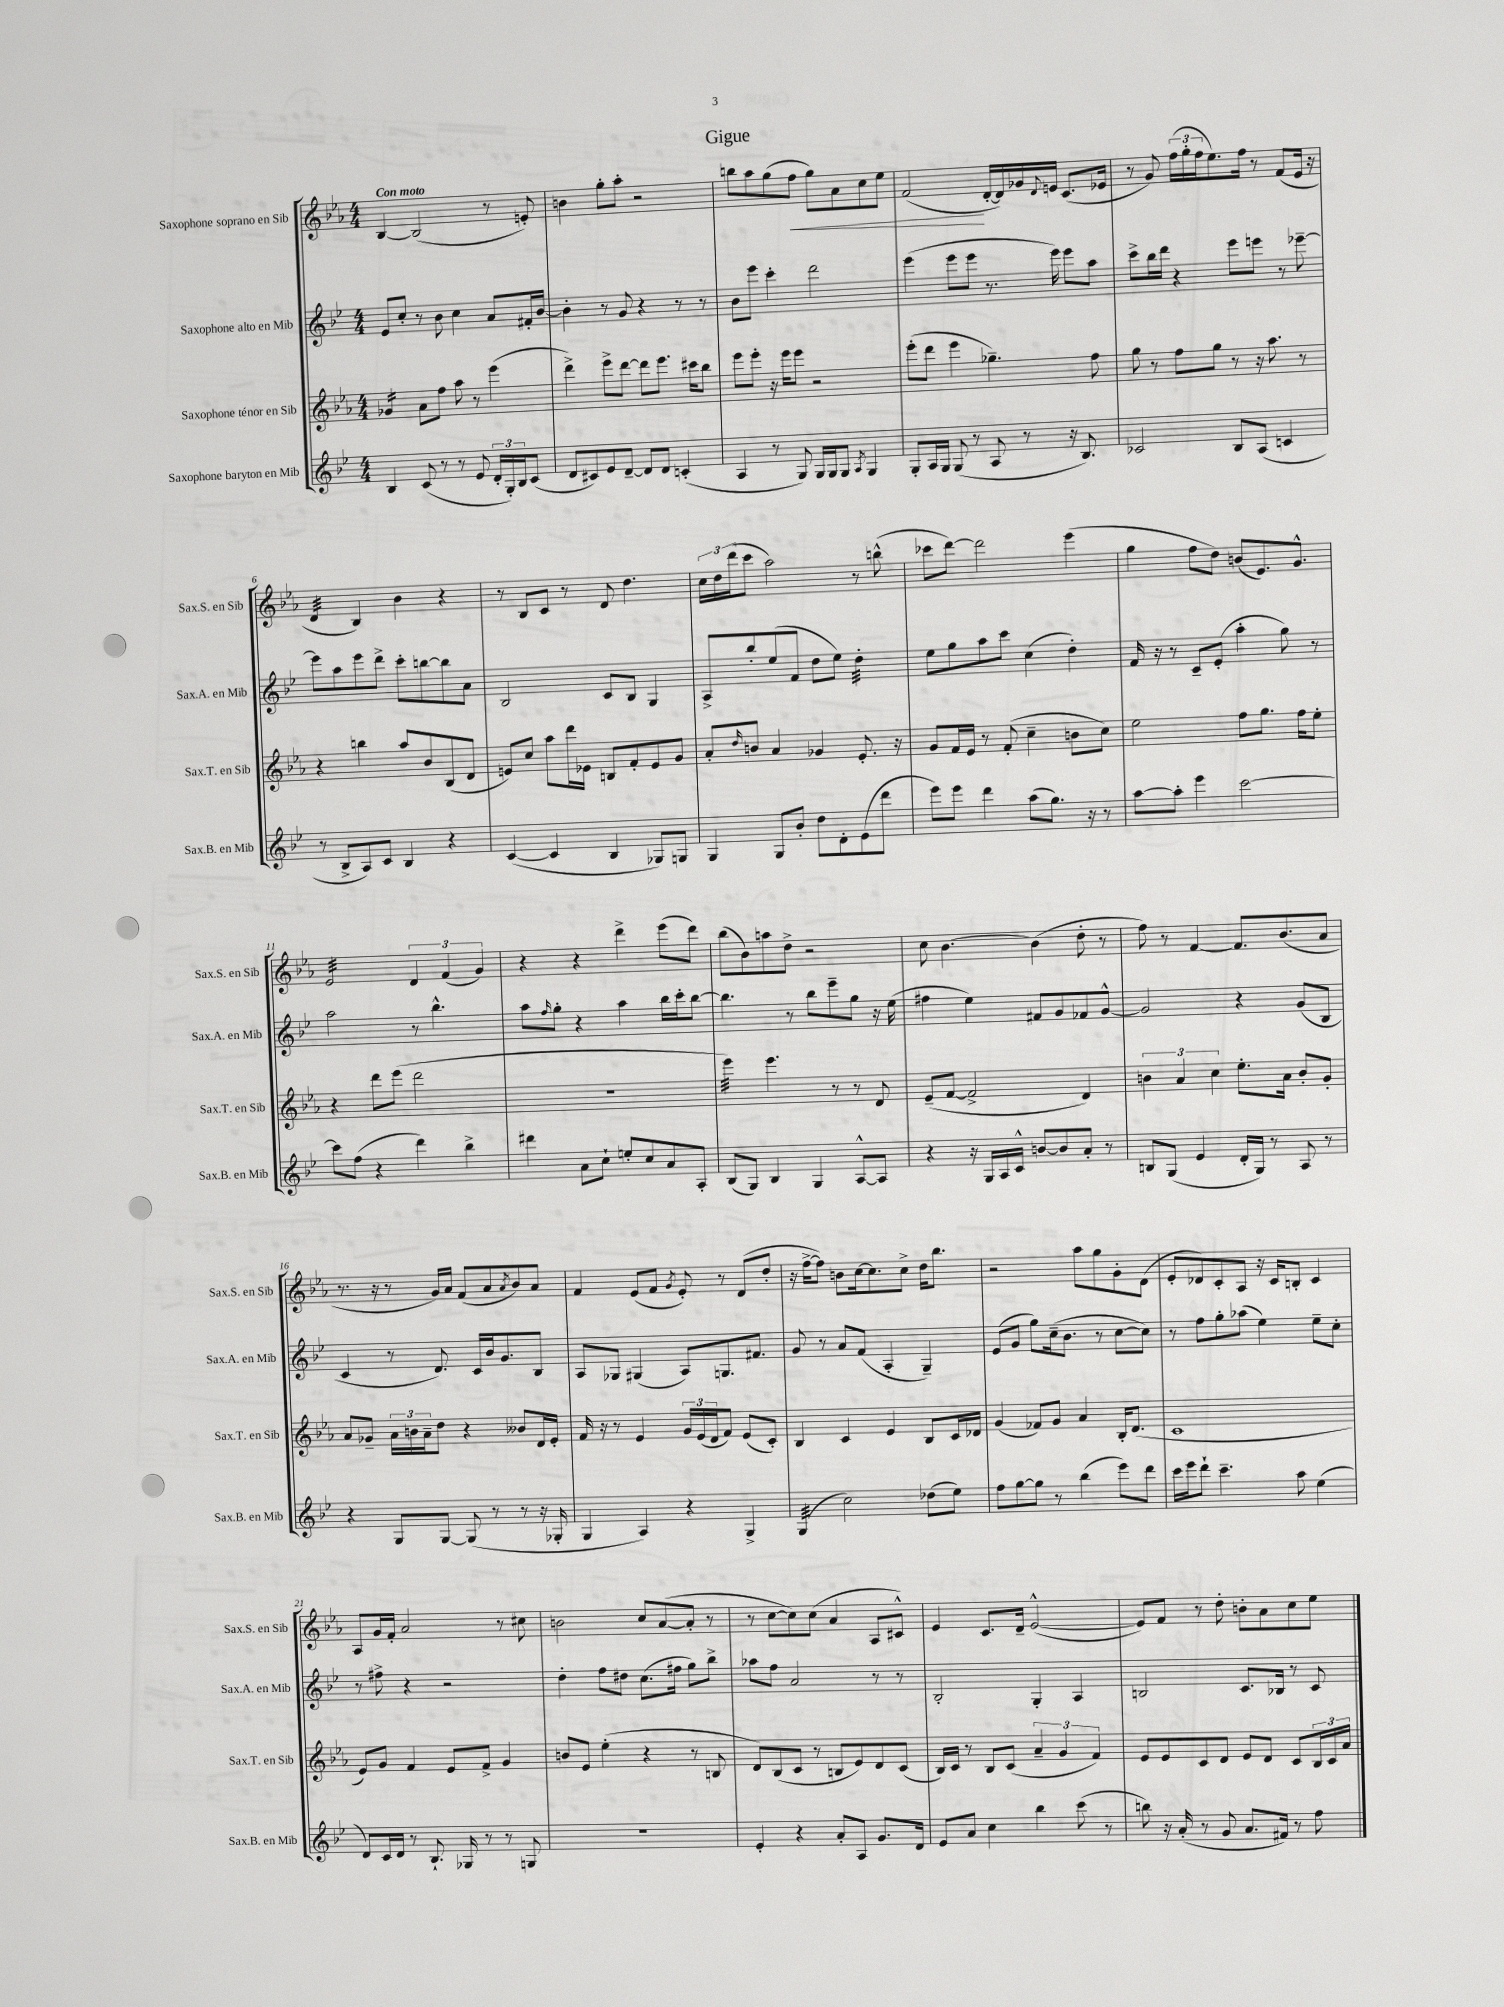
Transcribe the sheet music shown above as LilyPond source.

\header { title = "Gigue" }
<<
\new StaffGroup <<
\new Staff = "s0" \with { instrumentName = "Saxophone soprano en Sib" shortInstrumentName = "Sax.S. en Sib" } {
    \clef treble \key ees \major \numericTimeSignature \time 4/4 \tempo "Con moto"
    bes4~ bes2( r8 e'8-.) |
    b'4 g''8-. aes''8-. r2 |
    b''8 aes''8 g''8( f''8\< g''8) aes'8 c''8 ees''8 |
    f'2\!( d'16~-. d'16) ges'16 \appoggiatura { d'8 } e'16 c'8.( ees'16 |
    r8 g'8) \tuplet 3/2 { f''16( g''16-. f''16 } ees''8.) f''16 r8 f'8( ees'16 r16 |
    d'4:32 bes4) bes'4 r4 |
    r8 bes8 c'8 r8 d'8 d''4. |
    \tuplet 3/2 { c''16 d''16 d'''16( } c'''8 aes''2) r8 b''8-^( |
    ces'''8 d'''8~) d'''2 ees'''4( |
    g''4 f''8 d''8) b'8( ees'8.) g'8.-^ |
    ees'2:32 \tuplet 3/2 { d'4 f'4( g'4) } |
    r4 r4 d'''4-> ees'''8( d'''8) |
    bes''8( bes'8) a''8 d''8-> r2 |
    c''8 bes'4.~ bes'4( d''8-. r8 |
    f''8) r8 f'4~ f'8. bes'8.( aes'8 |
    r8. r16 r8 g'16) aes'16 f'8( aes'8 \acciaccatura { aes'8 } bes'8) aes'8 |
    f'4 ees'8( f'8 \acciaccatura { g'8 } ees'8-.) r8 d'8( d''8-. |
    r16 f''16~-> f''8) b'8 c''16~ c''8. c''8-> d''16 bes''8. |
    r2 aes''8 g''8 g'8-. d'8( |
    ees'8-. des'8) c'8-. aes8 r16 c'16 b8-. c'4 |
    aes8 g'16 f'16-. aes'2 r8 cis''8 |
    b'2 c''8 aes'8~( aes'8-. r8 |
    r8 c''8~ c''8) c''8( aes'4 aes8 cis'8-^) |
    ees'4 c'8. d'16-- ees'2~-^( |
    ees'8) f'8 r8 d''8-. b'8-. aes'8 c''8 ees''8 \bar "|." |
}
\new Staff = "s1" \with { instrumentName = "Saxophone alto en Mib" shortInstrumentName = "Sax.A. en Mib" } {
    \clef treble \key bes \major \numericTimeSignature \time 4/4
    ees'8 c''8-. r8 bes'8 c''4 a'8 fis'16-. bes'16~ |
    bes'4-. r8 g'8 r4 r8 r8 |
    bes'8 ees'''8 c'''4-. d'''2 |
    ees'''4( ees'''8 ees'''8 r8. ees'''16) ees'''8 a''8 |
    c'''8-> bes''16 d'''16 r4 ees'''8 e'''8 r8 ees'''8~-- |
    ees'''8 a''8 ees'''8 d'''8-> c'''8-. b''8~ b''8 a'8 |
    bes2 c'8 bes8 g4 |
    a8-> bes''8-. ees''8( f'8 d''8 ees''8) d''4:32-. |
    ees''8 g''8 a''8 c'''8 c''4( d''4-.) |
    f'16 r16 r8 c'8-- ees'8-.( a''4-. g''8) r8 |
    a''2 r8 bes''4.-^ |
    a''8 \grace { f''16 } g''8-. r4 a''4 bes''16 c'''16-. bes''8~ |
    bes''4. r8 bes''8 ees'''8-- g''8 r16 ees''16( |
    fis''4 ees''4) fis'8 g'8 fes'8 g'8~-^ |
    g'2 r4 g'8( bes8 |
    c'4 r8 d'8.) c'16 bes'16 g'8. bes8 |
    a8 ges8 gis4( a8) g8. fis'8. |
    g'8 r8 a'8 f'8( a4-. g4--) |
    ees'8( g'8 g''8) c''16--( bes'8. r8 c''8~ c''8) |
    r8 f''8 g''8-. aes''8( ees''4) ees''8-- c''8-. |
    r8 fis''8-> r4 r2 |
    d''4-. f''8 dis''8 c''8.( fis''16 g''8) bes''8-> |
    aes''8 f''8 a'2 r8 r8 |
    bes2-. g4-. a4 |
    b2 c'8. bes16 r8 c'8 \bar "|." |
}
\new Staff = "s2" \with { instrumentName = "Saxophone ténor en Sib" shortInstrumentName = "Sax.T. en Sib" } {
    \clef treble \key ees \major \numericTimeSignature \time 4/4
    ges'4:16 aes'8 f''8 aes''8 r8 ees'''4( |
    d'''4->) ees'''8-> d'''8~ d'''8 ees'''8. cis'''16 bes''8 |
    ees'''8 ees'''8-. r16 ees'''16 ees'''8 r2 |
    ees'''8-.( d'''8 ees'''4 ges''4.--) f''8 |
    g''8 r8 f''8 g''8 r8 r16 aes''8. r8 |
    r4 b''4 aes''8 bes'8 bes8( d'8 |
    e'8) c''8 aes''8 d'''16 ees'16 b8 f'8-. ees'8 g'8 |
    aes'8-. \grace { d''16 } b'8 aes'4 ges'4 ees'8.-. r16 |
    g'8 f'16 ees'16 r8 f'8-.( c''4-- b'8 c''8) |
    ees''2 f''8 g''8. f''16 ees''8-. |
    r4 d'''8 ees'''8( d'''2 |
    r1 |
    ees'''4:32) ees'''4. r8 r8 d'8 |
    ees'8--( f'8~ f'2-> d'4) |
    \tuplet 3/2 { b'4 aes'4 c''4 } ees''8.-. aes'16 b'8-. g'8-. |
    aes'8 ges'8-- \tuplet 3/2 { aes'16 b'16 aes'16-- } d''8 r4 beses'8 d'16 ees'16-. |
    f'16 r16 r8 ees'4 \tuplet 3/2 { g'16 ees'16( d'16 } f'8) ees'8( c'8-.) |
    bes4 c'4 ees'4 bes8 c'16 des'16 |
    g'4( fes'8) g'8 aes'4 bes16-. d'8.( |
    c'1 |
    ees'8) g'8 f'4 ees'8 f'8-> g'4 |
    b'8 ees'8 ees''4-.( r4 r8 b8 |
    d'8) bes8( c'8 r8 b8 ees'8) d'8 c'8( |
    bes16) c'16 r8 bes8 c'8( \tuplet 3/2 { aes'4-- g'4 f'4) } |
    ees'8 ees'8 c'8 d'8 ees'8 d'8 c'8 \tuplet 3/2 { bes16 c'16 aes'16 } \bar "|." |
}
\new Staff = "s3" \with { instrumentName = "Saxophone baryton en Mib" shortInstrumentName = "Sax.B. en Mib" } {
    \clef treble \key bes \major \numericTimeSignature \time 4/4
    bes4 c'8( r8 r8 ees'8 \tuplet 3/2 { d'16-. g16-.) bes16 } c'8( |
    d'8 cis'8) ees'8 d'8~-- d'8 d'8 c'4-.( |
    a4 r8 g8) g16 g16 g8 \acciaccatura { a8 } g4 |
    g8-. a16 g16 g8( r8 a8 r8 r16 bes8.) |
    ces'2 bes8 a8( c'4 |
    r8 bes8-> a8) c'8 bes4 r4 |
    c'4~( c'4 bes4 ges8) g8 |
    g4 g8 bes'8-. d''8 d'8-. ees'8( d'''8 |
    ees'''8) ees'''8 d'''4 a''8( g''8.) r16 r8 |
    a''8~ a''8-. ees'''4 c'''2~ |
    c'''8 f''8( r4 d'''4) bes''4-> |
    dis'''4 a'8 c''8-! e''8-. c''8 a'8 a8-. |
    bes8( g8) bes4 g4 a8~-^ a8 |
    r4 r16 g16 a16 c'16-^ b'8~ b'8 a'8-. r8 |
    b8 g8( ees'4 d'16-. g16) r8 a8 r8 |
    r4 g8 g8~ g8( r8 r8 r16 ges16-. |
    g4 a4) r4 g4-> |
    g4:32( c''2) des''8( ees''8) |
    f''8 g''8~ g''8 r8 bes''4( ees'''8) d'''8 |
    c'''16 ees'''16 d'''8-! c'''4.-- a''8 ees''4( |
    d'8) c'16 d'16 r8 bes8.-! ges16 r8 r8 g8 |
    r1 |
    ees'4-. r4 a'8-. a8 g'8. d'16 |
    ees'8 a'8 c''4 bes''4 c'''8( r8 |
    b''8) r16 a'16-.( r8 g'8 a'8. fis'16) r8 f''8 \bar "|." |
}
>>
>>
